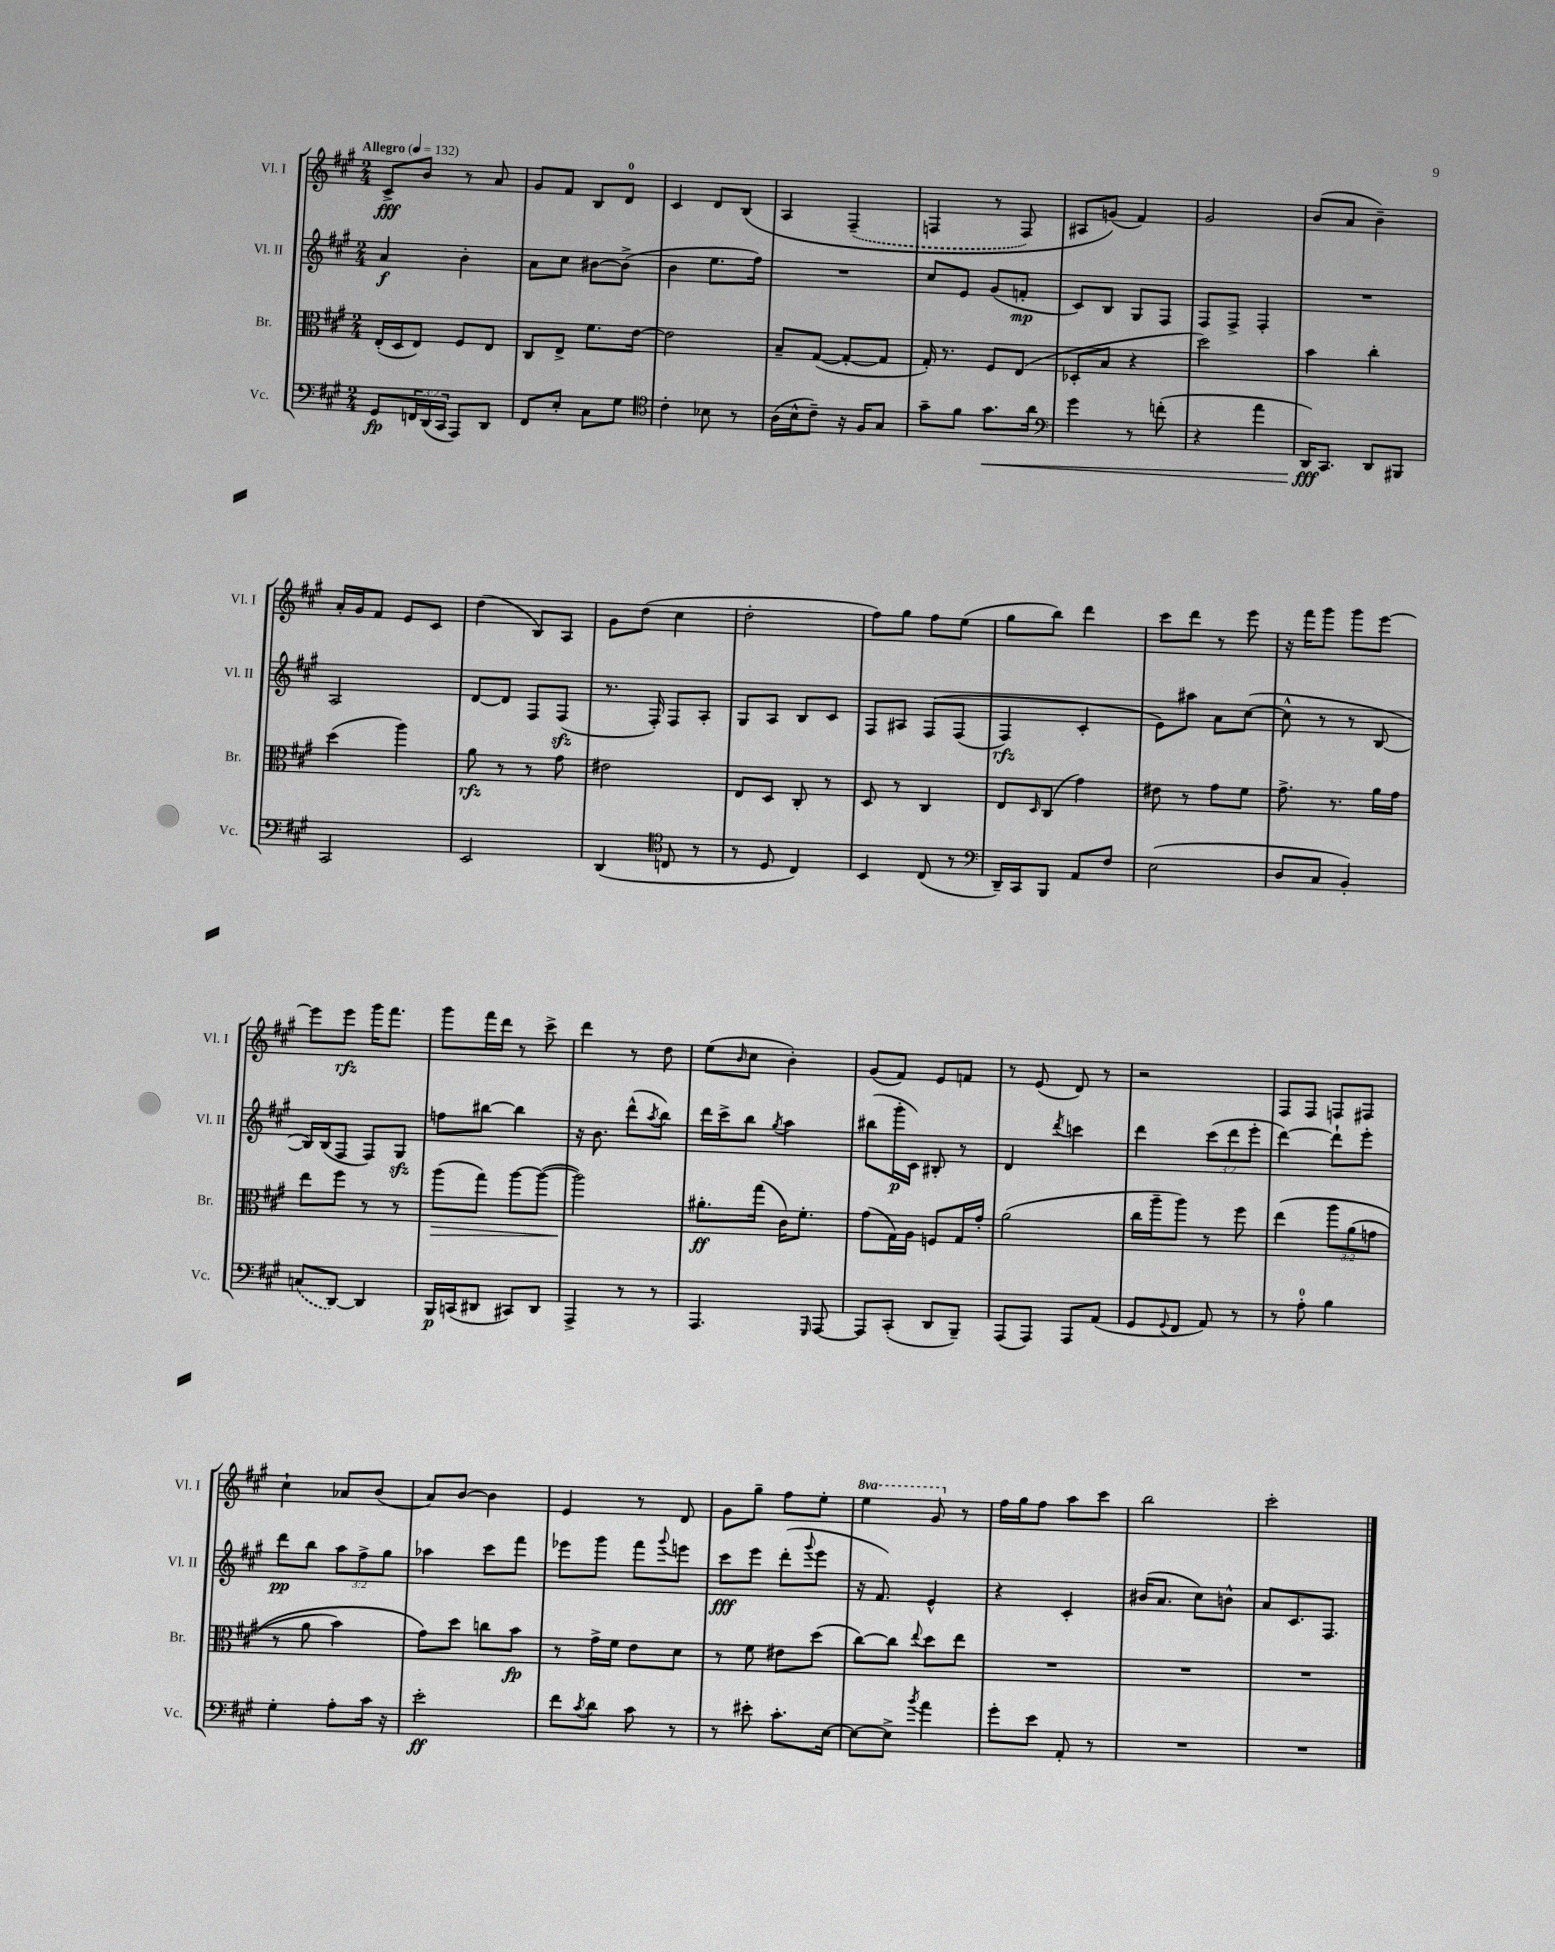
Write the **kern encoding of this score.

**kern	**kern	**kern	**kern
*staff4	*staff3	*staff2	*staff1
*clefF4	*clefC3	*clefG2	*clefG2
*k[f#c#g#]	*k[f#c#g#]	*k[f#c#g#]	*k[f#c#g#]
*M2/4	*M2/4	*M2/4	*M2/4
*MM132	*MM132	*MM132	*MM132
8GG#/L	(16E'/LL	4a/	8c#^/L
.	16D/J	.	.
24FF/L	8E/J)	.	8b/J
(24DD/	.	.	.
24CC#/JJ	.	.	.
8AAA/L)	8F#/L	4b'\	8r
8DD/J	8E/J	.	8a/
=	=	=	=
8FF#/L	8C#/L	8a\L	8g#/L
8E'/J	8E^/J	8cc#\J	8f#/J
8C#\L	8.f#\L	[8b#\L	8B/L
8G#\J	.	(8b#^\]J	8d/J
.	[16e\Jk	.	.
=	=	=	=
*clefC4	*	*	*
4c#'\	2e\]	4b\	4c#/
8B-\	.	8.ee\L	8d/L
8r	.	.	&(8B/J
.	.	16ff#\Jk)	.
=	=	=	=
(16A\LL	8B~/L	2r	4A/
16B^^\J	.	.	.
8c#~\J)	([8G#/J	.	.
16r	8G#'/_L	.	(4F#~/
16F#/LK	.	.	.
8G#/J	8G#/]J	.	.
=	=	=	=
8g#~\L	16G#'/)	8cc#/L	4F/
.	8.r	.	.
8f#\J	.	8e/J	.
8.g#\L	8F#/L	(8g#/L	8r
.	(8E/J	8f'/J	8F/)
16a\Jk	.	.	.
=	=	=	=
*clefF4	*	*	*
4g#\	8D-'/L	8c#/L)	8A#/L
.	8B/J	8B/J	(8g/J&)
8r	4r	8G#/L	4f#/)
(8f'\	.	8F#/J	.
=	=	=	=
4r	2dd\)	8F#/L	2g#/
.	.	8F#^/J	.
4a\	.	4F#'/	.
=	=	=	=
16DD/LK)	4b\	2r	(8b/L
8.CC#/J	.	.	.
.	.	.	8a/J
8DD/L	4cc#'\	.	4b~\)
8BBB#/J	.	.	.
=	=	=	=
2CC#/	(4dd\	2A/	16a'/LL
.	.	.	16g#/J
.	.	.	8f#/J
.	4aa\)	.	8e/L
.	.	.	8c#/J
=	=	=	=
2EE/	8a\	[8d/L	(4dd\
.	8r	8d/]J	.
.	8r	8F#/L	8B/L)
.	8g#\	(8F#/J	8A/J
=	=	=	=
(4DD/	2e#\	8.r	8g#\L
.	.	.	(8dd\J
.	.	16F#'/)	.
*clefC4	*	*	*
8C/	.	8F#/L	4cc#\
8r	.	8A'/J	.
=	=	=	=
8r	8E/L	8G#/L	2dd'\
8D/	8D/J	8A/J	.
4C#/)	8C#'/	8B/L	.
.	8r	8c#/J	.
=	=	=	=
4BB/	8D/	8F#/L	8ff#\L)
.	8r	8A#/J	8gg#\J
(8C#/	4C#/	&(8F#/L	8ff#\L
8r	.	(8F#/J	(8ee\J
=	=	=	=
*clefF4	*	*	*
16DD~/LL)	8E/L	4F#/)	8gg#\L
16CC#/J	.	.	.
.	16qqD/	.	.
8BBB/J	(8C#/J	.	8bb\J)
8AA/L	4g#\)	4c#'/	4ddd\
8F#/J	.	.	.
=	=	=	=
(2E\	8e#\	8e\L&)	8ccc#\L
.	8r	8aa#\J	8ddd\J
.	8g#\L	8a\L	8r
.	8f#\J	([8cc#\J	8eee\
=	=	=	=
8D/L	8.g#^\	8cc#^^\]	16r
.	.	.	16fff#\LK
8C#/J	.	8r	8ggg#\J
.	8.r	.	.
4BB'/)	.	8r	8ggg#\L
.	16a\LL	[8B/	[8eee\J
.	16g#\JJ	.	.
=	=	=	=
(8C/L	8ee\L	16B/]LL)	8eee\]L
.	.	(16B/J	.
[8DD/J)	8ff#\J	8F#/J	8eee\J
4DD/]	8r	8F#/L)	16ggg#\LK
.	.	.	8.fff#\J
.	8r	8G#/J	.
=	=	=	=
16BBB/LL	(8aa\L	8ff\L	8ggg#\L
(16CC/J	.	.	.
8DD#/J	8gg#\J)	[8bb#\J	16fff#\L
.	.	.	16ddd\JJ
8CC#/L)	[8aa\L	4bb#\]	8r
8DD#/J	(8aa\_J	.	8ccc#^\
=	=	=	=
4AAA^/	2aa\])	16r	4ddd\
.	.	8.b\	.
8r	.	(8ddd^^\L	8r
.	.	8qaa/	.
8r	.	8bb\J)	8dd\
=	=	=	=
4.AAA/	8.a#'\L	16ddd\LL	(8ee\L
.	.	16ccc#^\J	.
.	.	.	16qqb/
.	.	8bb\J	8cc#\J
.	(16gg#\Jk	.	.
.	.	8qgg#/	.
.	16c#\LK)	4aa\	4b'\)
.	8.f#'\J	.	.
16qqGGG#/	.	.	.
[8AAA/	.	.	.
=	=	=	=
8AAA/]L	(8g#\L	(8bb#\L	(8g#/L
(8CC#'/J	16G#\L)	16ggg#'\L	8f#/J)
.	16A\JJ	16c#\JJ)	.
8DD/L	8F/L	8B#'/	8e/L
8BBB~/J)	16G#/L	8r	8f/J
.	16g#'/JJ	.	.
=	=	=	=
(8AAA/L	(2a\	4d/	8r
8AAA/J)	.	.	(8e/
.	.	8qddd/	.
8AAA/L	.	4ccc\	8d/)
(8AA/J	.	.	8r
=	=	=	=
8GG#/L	16cc#\LL	4ddd\	2r
.	16aa~\J	.	.
8qqGG#/	.	.	.
8FF#/J	8aa\J)	.	.
8AA/)	8r	(12ccc#\L	.
.	.	12ddd\	.
8r	8ff#\	.	.
.	.	12eee'\J	.
=	=	=	=
8r	&(4ee\	[4ddd\)	8F#/L
8A'\	.	.	8F#/J
4B\	12aa\L	8ddd`\]L	8F/L
.	(12a\	.	.
.	.	8eee'\J	8F#/J
.	12g\J	.	.
=	=	=	=
4G#'\	8r	8ddd\L	4cc#`\
.	8a\	8bb\J	.
8A'\L	4b\)	12aa\L	8a-/L
.	.	12ff#^\	.
16c#\Jk	.	.	(8b/J
.	.	12gg#\J	.
16r	.	.	.
=	=	=	=
2e'\	8g#\L&)	4aa-\	8a/L)
.	8dd\J	.	[8b/J
.	8cc\L	8ccc#\L	4b\]
.	8b\J	8fff#\J	.
=	=	=	=
8f#\L	8r	8eee-\L	4e/
8qc#/	.	.	.
8d\J	16g#^\LL	8ggg#\J	.
.	16f#\JJ	.	.
8c#\	8e\L	8fff#\L	8r
.	.	8qqggg#/	.
8r	8d\J	8eee\J	8d/
=	=	=	=
8r	8r	8ccc#\L	8g#\L
8e#'\	8f#\	8eee\J	8gg#~\J
8.c#'\L	8e#\L	(8ddd'\L	8ff#\L
.	.	8qqggg#/	.
.	(8dd\J	8eee\J	8ee'\J
[16E\Jk	.	.	.
=	=	=	=
8E\_L	[8cc#\L)	16r	4eee\
.	.	8.f#/)	.
8E^\]J	8cc#\]J	.	.
8qb/	8qqee/	.	.
4a\	8dd\L	4e^^/	8gg#/
.	8ee\J	.	8r
=	=	=	=
8g#'\L	2r	4r	16ff#\LL
.	.	.	16gg#\J
8e\J	.	.	8ff#\J
8AA'/	.	4c#'/	8aa\L
8r	.	.	8ccc#\J
=	=	=	=
2r	2r	(16b#/LK	2bb\
.	.	8.a/J	.
.	.	8cc#\L)	.
.	.	8b^^\J	.
=	=	=	=
2r	2r	8a/L	2ccc#'\
.	.	8.c#/	.
.	.	8.F#/J	.
==	==	==	==
*-	*-	*-	*-
